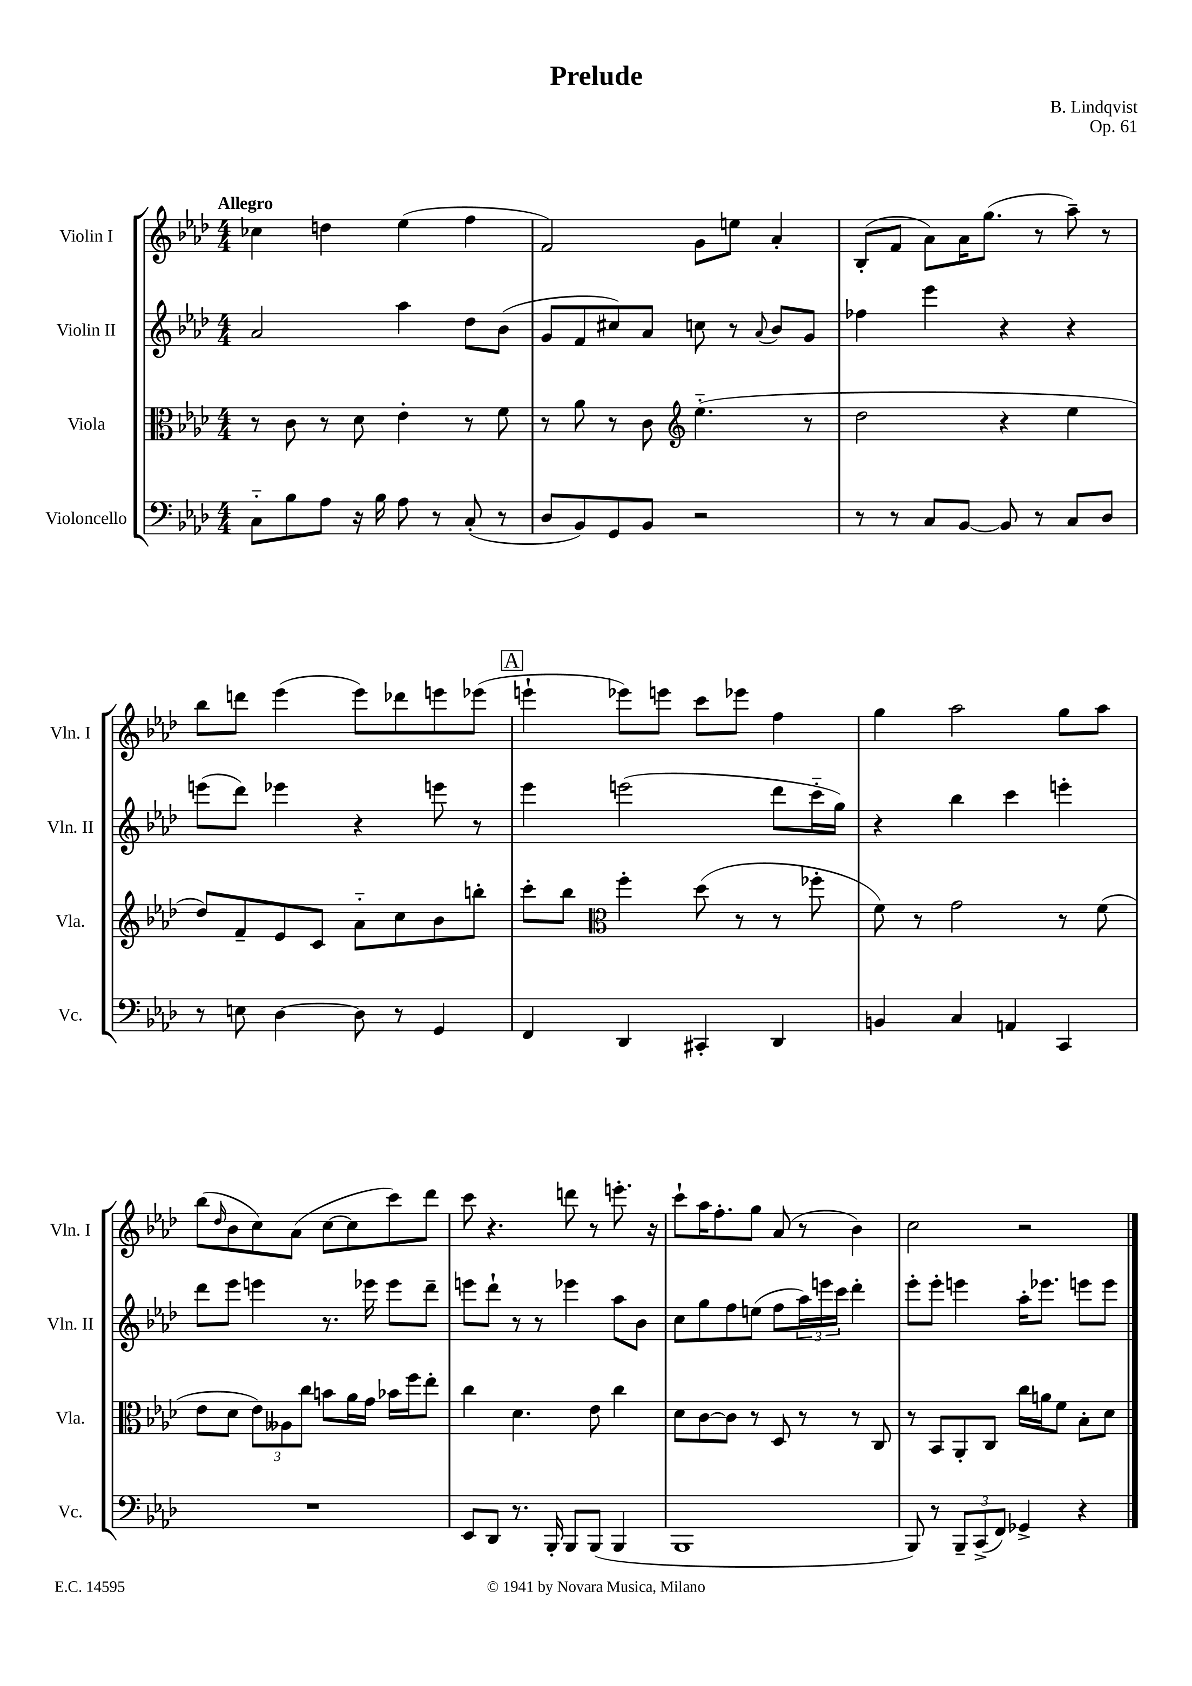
\header { title = "Prelude" composer = "B. Lindqvist" opus = "Op. 61" }
<<
\new StaffGroup <<
\new Staff = "s0" \with { instrumentName = "Violin I" shortInstrumentName = "Vln. I" } {
    \clef treble \key aes \major \numericTimeSignature \time 4/4 \tempo "Allegro"
    ces''4 d''4 ees''4( f''4 |
    f'2) g'8 e''8 aes'4-. |
    bes8-.( f'8 aes'8) aes'16 g''8.( r8 aes''8--) r8 |
    bes''8 d'''8 ees'''4( ees'''8) des'''8 e'''8 ees'''8( |
    \mark \markup { \box "A" } e'''4-! ees'''8) e'''8 c'''8 ees'''8 f''4 |
    g''4 aes''2 g''8 aes''8 |
    bes''8( \grace { des''16 } bes'8 c''8) aes'8( c''8~ c''8 c'''8) des'''8 |
    c'''8 r4. d'''8 r8 e'''8.-. r16 |
    c'''8-! aes''16 f''8.-. g''8 aes'8( r8 bes'4) |
    c''2 r2 \bar "|." |
}
\new Staff = "s1" \with { instrumentName = "Violin II" shortInstrumentName = "Vln. II" } {
    \clef treble \key aes \major \numericTimeSignature \time 4/4
    aes'2 aes''4 des''8 bes'8( |
    g'8 f'8 cis''8) aes'8 c''8 r8 \appoggiatura { aes'8 } bes'8 g'8 |
    fes''4 ees'''4 r4 r4 |
    e'''8( des'''8) ees'''4 r4 e'''8 r8 |
    \mark \markup { \box "A" } ees'''4 e'''2( des'''8 c'''16-_ g''16) |
    r4 bes''4 c'''4 e'''4-. |
    des'''8 ees'''8 e'''4 r8. ees'''16 ees'''8 des'''8-- |
    e'''8 des'''8-! r8 r8 ees'''4 aes''8 bes'8 |
    c''8 g''8 f''8 e''8( f''8 \tuplet 3/2 { aes''16) e'''16 c'''16 } des'''4-. |
    ees'''8-. ees'''8-. e'''4 aes''16-. ees'''8. e'''8 e'''8 \bar "|." |
}
\new Staff = "s2" \with { instrumentName = "Viola" shortInstrumentName = "Vla." } {
    \clef alto \key aes \major \numericTimeSignature \time 4/4
    r8 c'8 r8 des'8 ees'4-. r8 f'8 |
    r8 aes'8 r8 c'8 \clef treble ees''4.-_( r8 |
    des''2 r4 ees''4 |
    des''8) f'8-- ees'8 c'8 aes'8-_ c''8 bes'8 b''8-. |
    \mark \markup { \box "A" } c'''8-. bes''8 \clef alto f''4-. des''8( r8 r8 fes''8-. |
    f'8) r8 g'2 r8 f'8( |
    ees'8 des'8 \tuplet 3/2 { ees'8) aeses8 c''8 } b'8 aes'16 g'16 bes'16 f''16 ees''8-. |
    c''4 des'4. ees'8 c''4 |
    des'8 c'8~ c'8 r8 des8 r8 r8 c8 |
    r8 bes,8 aes,8-. c8 c''16 a'16 f'8 bes8-. des'8 \bar "|." |
}
\new Staff = "s3" \with { instrumentName = "Violoncello" shortInstrumentName = "Vc." } {
    \clef bass \key aes \major \numericTimeSignature \time 4/4
    c8-_ bes8 aes8 r16 bes16 aes8 r8 c8-.( r8 |
    des8 bes,8) g,8 bes,8 r2 |
    r8 r8 c8 bes,8~ bes,8 r8 c8 des8 |
    r8 e8 des4~ des8 r8 g,4 |
    \mark \markup { \box "A" } f,4 des,4 cis,4-. des,4 |
    b,4 c4 a,4 c,4 |
    R1 |
    ees,8 des,8 r8. bes,,16-. bes,,8 bes,,8( bes,,4 |
    bes,,1 |
    bes,,8) r8 \tuplet 3/2 { bes,,8-- c,8->( f,8) } ges,4-> r4 \bar "|." |
}
>>
>>
\layout { \context { \Score \remove "Bar_number_engraver" } }
